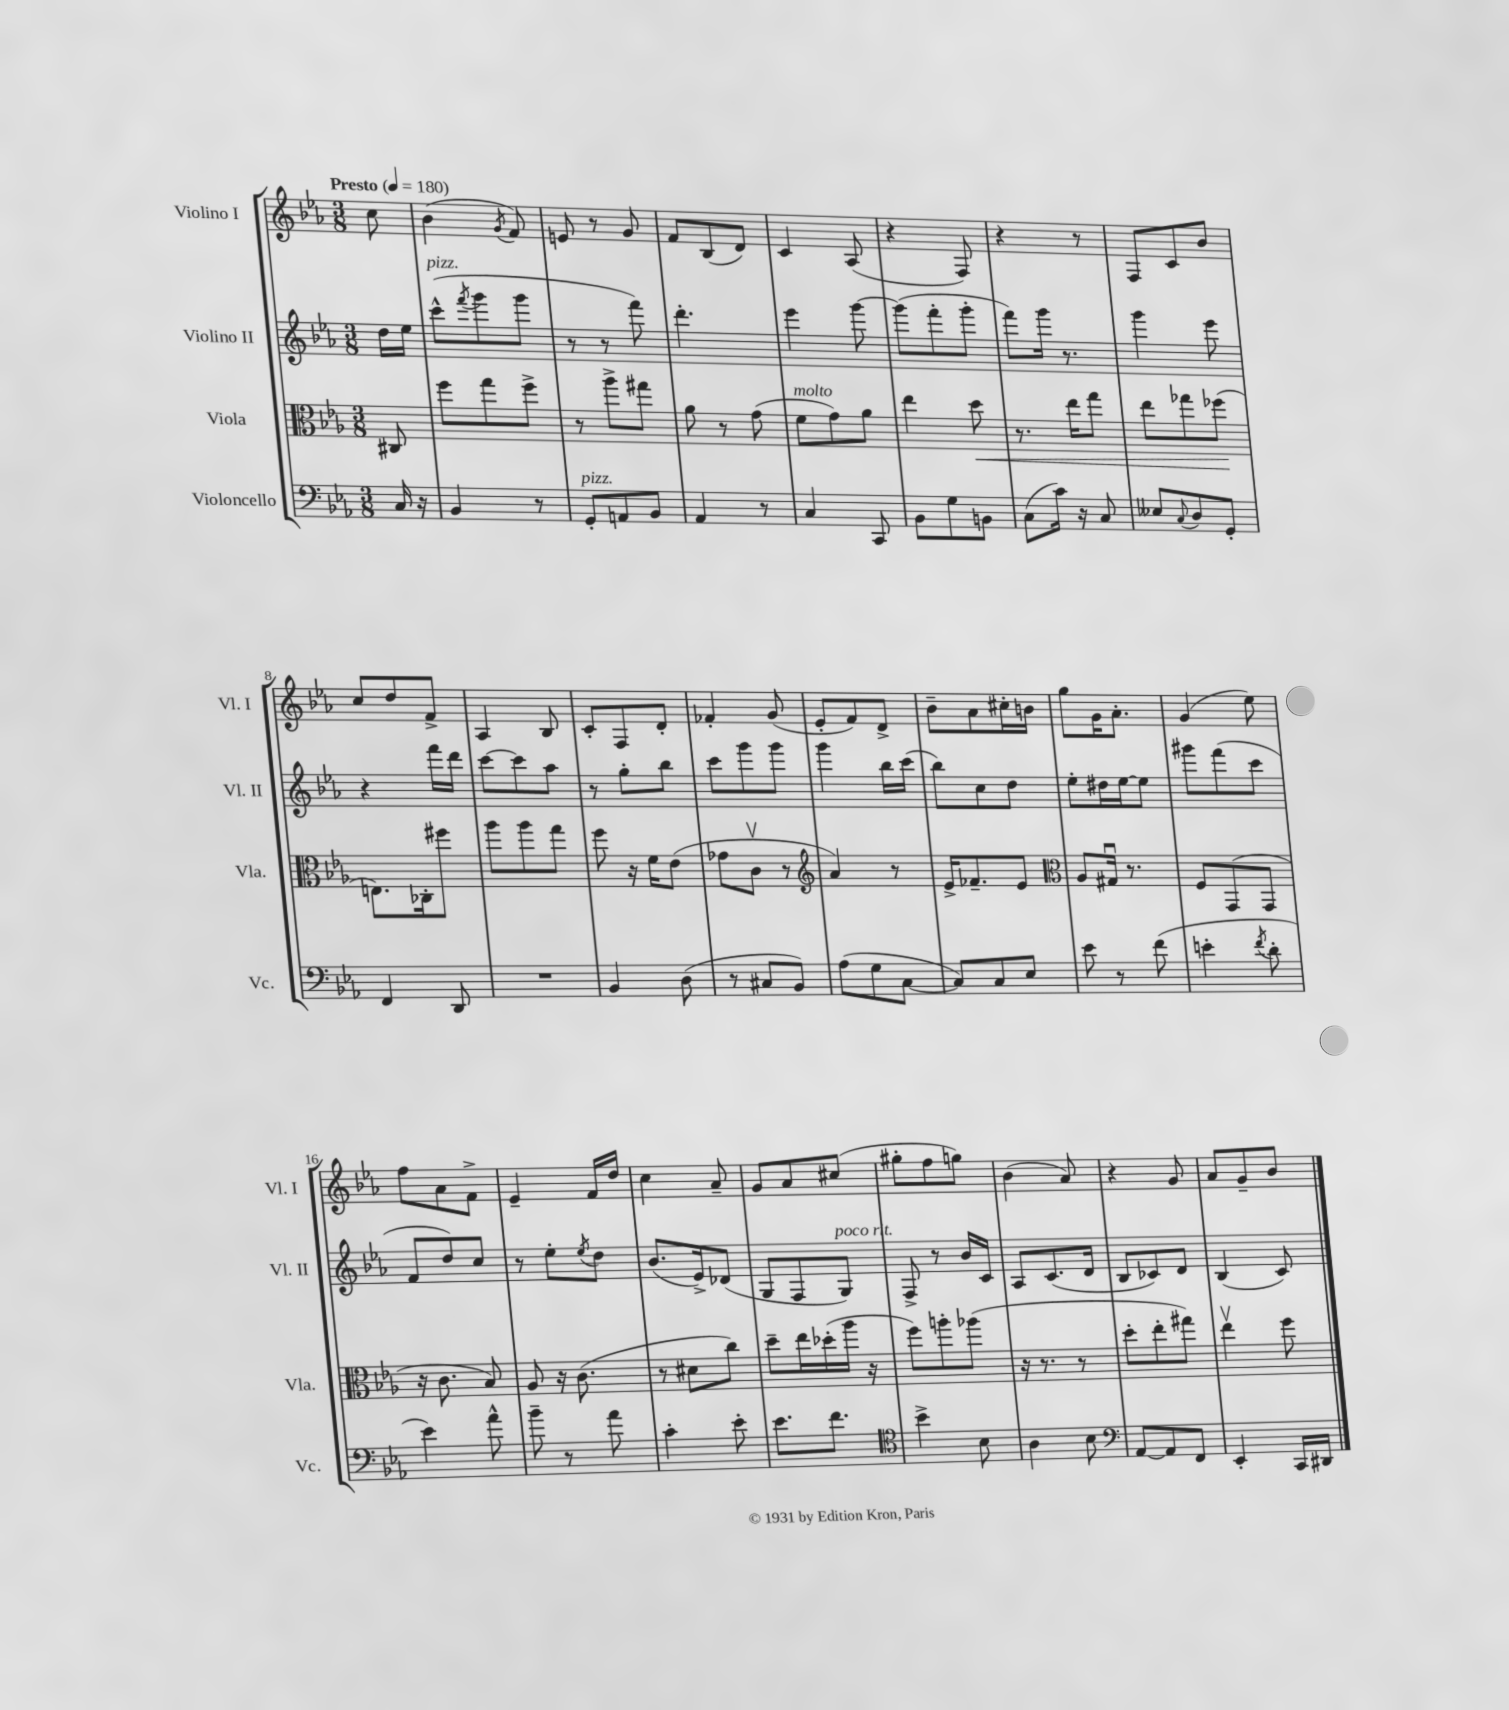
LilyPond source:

<<
\new StaffGroup <<
\new Staff = "s0" \with { instrumentName = "Violino I" shortInstrumentName = "Vl. I" } {
    \clef treble \key ees \major \numericTimeSignature \time 3/8 \partial 8 \tempo "Presto" 4 = 180
    c''8 |
    bes'4( \acciaccatura { g'8 } f'8) |
    e'8 r8 g'8 |
    f'8 bes8( d'8) |
    c'4 aes8( |
    r4 f8) |
    r4 r8 |
    f8 c'8 bes'8 |
    c''8 d''8 f'8-> |
    aes4 bes8 |
    c'8-. f8 d'8-. |
    fes'4-. g'8( |
    ees'8-. f'8) d'8-> |
    bes'8-- aes'8 cis''16-. b'16 |
    g''8 g'16 aes'8.-. |
    g'4( ees''8) |
    f''8 aes'8 f'8-> |
    ees'4-- f'16 d''16 |
    c''4 aes'8-- |
    g'8 aes'8 cis''8( |
    gis''8-. f''8 g''8) |
    bes'4( aes'8) |
    r4 g'8 |
    aes'8 g'8-- bes'8 \bar "|." |
}
\new Staff = "s1" \with { instrumentName = "Violino II" shortInstrumentName = "Vl. II" } {
    \clef treble \key ees \major \numericTimeSignature \time 3/8 \partial 8
    d''16 ees''16 |
    c'''8-^^\markup { \italic "pizz." }( \acciaccatura { f'''8 } g'''8 g'''8 |
    r8 r8 f'''8) |
    d'''4.-. |
    ees'''4 g'''8~ |
    g'''8( f'''8-. g'''8-. |
    f'''8) g'''16 r8. |
    g'''4 ees'''8 |
    r4 f'''16 d'''16 |
    c'''8~ c'''8 aes''8 |
    r8 g''8-. bes''8 |
    c'''8 g'''8 g'''8 |
    g'''4 bes''16 c'''16( |
    bes''8) c''8 d''8 |
    ees''8-. dis''16 ees''16~ ees''8 |
    gis'''8 f'''8( c'''8 |
    f'8 d''8) c''8 |
    r8 ees''8-. \acciaccatura { ees''8 } d''8 |
    bes'8.( ees'16->) des'8( |
    g8 f8 g8^\markup { \italic "poco rit." }) |
    f8-> r8 bes'16 c'16 |
    aes8 c'8.( d'16 |
    bes8 ces'8) d'8 |
    bes4( c'8) \bar "|." |
}
\new Staff = "s2" \with { instrumentName = "Viola" shortInstrumentName = "Vla." } {
    \clef alto \key ees \major \numericTimeSignature \time 3/8 \partial 8
    cis8 |
    f''8 g''8 f''8-> |
    r8 aes''8-> gis''8 |
    aes'8 r8 g'8( |
    f'8^\markup { \italic "molto" } g'8) aes'8 |
    ees''4 d''8\< |
    r8. ees''16 g''8 |
    ees''8 ges''8 fes''8\!( |
    e8.) ces16-. fis''8 |
    aes''8 aes''8 g''8 |
    f''8 r16 f'16 ees'8( |
    ges'8 c'8\upbow r8 |
    \clef treble aes'4) r8 |
    ees'16-> fes'8.-- ees'8 |
    \clef alto aes8 gis16\downbow r8. |
    f8 g,8( g,8 |
    r16 c'8. bes8) |
    aes8 r16 c'8.( |
    r8 dis'8 c''8) |
    d''8-- ees''16 des''16-.( aes''16 r16 |
    f''8) a''8-. aes''8( |
    r16 r8. r8 |
    d''8-. ees''8-. gis''8) |
    ees''4\upbow f''8 \bar "|." |
}
\new Staff = "s3" \with { instrumentName = "Violoncello" shortInstrumentName = "Vc." } {
    \clef bass \key ees \major \numericTimeSignature \time 3/8 \partial 8
    c16 r16 |
    bes,4 r8 |
    g,8-.^\markup { \italic "pizz." } a,8 bes,8 |
    aes,4 r8 |
    c4 c,8 |
    bes,8 g8 b,8 |
    c8( c'16) r16 c8 |
    eeses8 \appoggiatura { c8 } d8 g,8-. |
    f,4 d,8 |
    R4. |
    bes,4 d8( |
    r8 cis8 bes,8) |
    aes8( g8 c8~ |
    c8) c8 ees8 |
    ees'8 r8 f'8( |
    e'4-. \acciaccatura { f'8 } d'8-. |
    ees'4) aes'8-^ |
    bes'8-- r8 aes'8 |
    c'4-. ees'8-. |
    ees'8. f'8. |
    \clef tenor bes'4-> bes8 |
    aes4 bes8 |
    \clef bass aes,8~ aes,8 f,8 |
    ees,4-. c,16 dis,16 \bar "|." |
}
>>
>>
